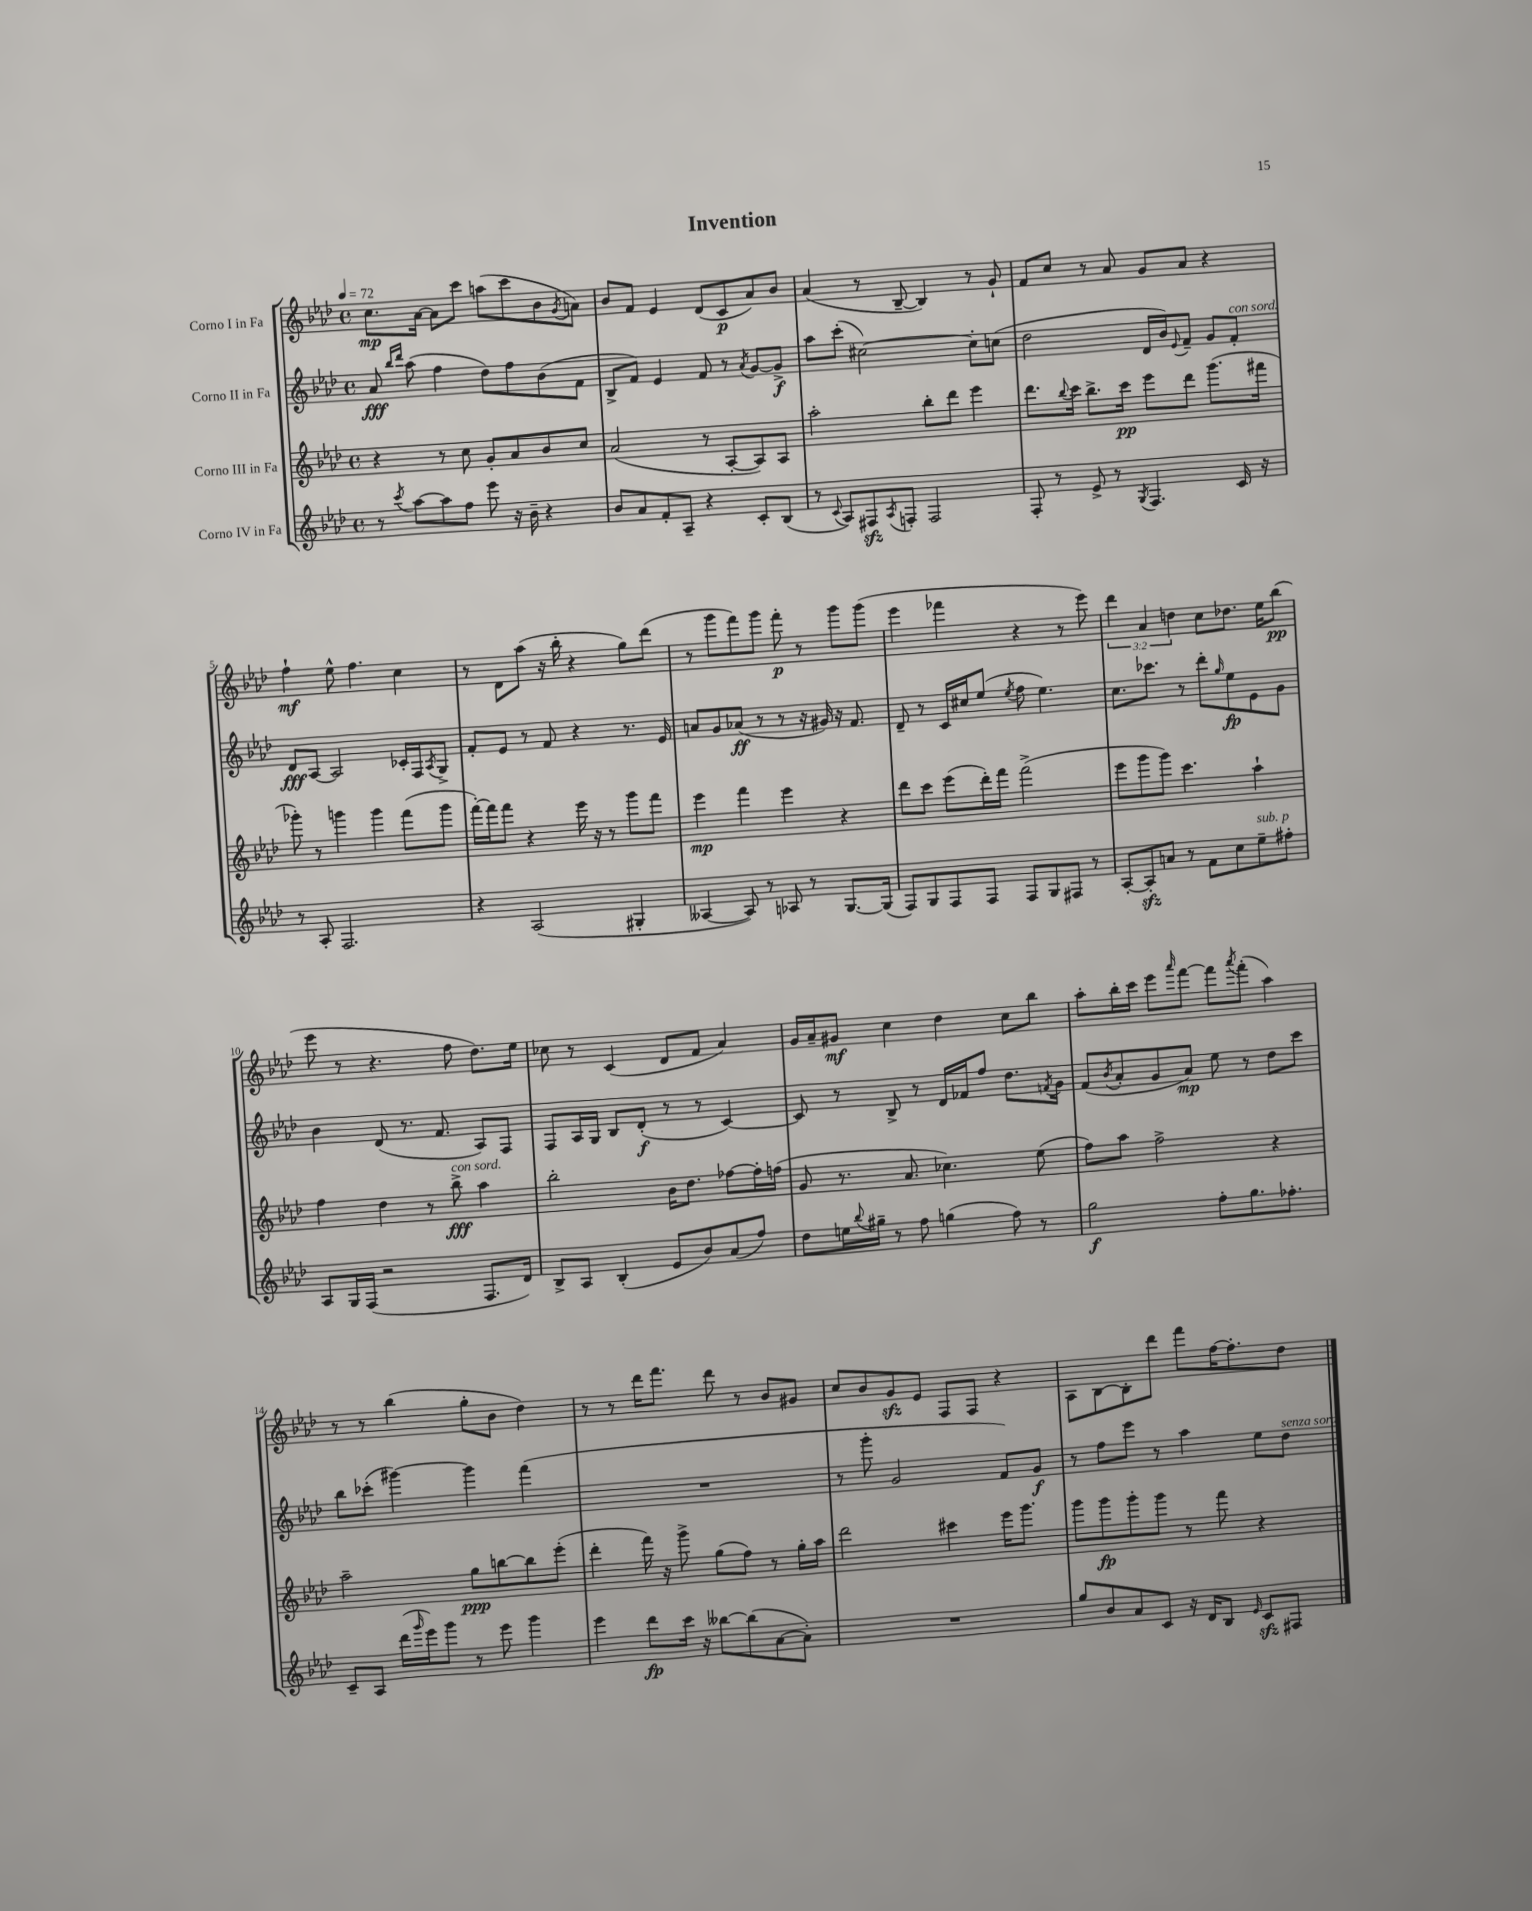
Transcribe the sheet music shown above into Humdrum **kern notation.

**kern	**kern	**kern	**kern
*staff4	*staff3	*staff2	*staff1
*clefG2	*clefG2	*clefG2	*clefG2
*k[b-e-a-d-]	*k[b-e-a-d-]	*k[b-e-a-d-]	*k[b-e-a-d-]
*M4/4	*M4/4	*M4/4	*M4/4
*met(c)	*met(c)	*met(c)	*met(c)
*MM72	*MM72	*MM72	*MM72
8r	4r	8a-/	8.cc\L
.	.	16qqbb-/LL	.
8qccc/	.	16qqddd-/JJ	.
[8aa-\L	.	(8aa-\	.
.	.	.	[16a-\Jk
8aa-\]	8r	4ff\	8a-\]L
8ff\J	8cc\	.	8ccc\J
8eee-\	8g'/L	8dd-\L)	(8aa\L
16r	8a-/	8ff\	8ccc\
16b-~\	.	.	.
4r	8b-/	(8b-\	8b-\
.	.	.	8qg/
.	8cc/J	8f\J	8a\J)
=	=	=	=
8b-/L	(2a-/	8B-^/L	8b-/L
8a-/	.	8f/J)	8f/J
8f'/	.	4e-/	4e-/
8A-~/J	.	.	.
4r	8r	8f/	(8d-/L
.	[8A-'/L	8r	8c/
.	.	8qa-/	.
8c'/L	8A-/])	[8g/L	8a-/)
(8B-/J	8A-/J	8g^/]J	8b-/J
=	=	=	=
8r	2aa-'\	8aa-\L	(4a-/
8qqc/	.	.	.
8A-/L)	.	(8ccc'\J	.
8F#/	.	[2cc#\)	8r
8qA-/	.	.	.
8F'/J	.	.	[8B-~/
2F/	8bb-'\L	.	4B-/])
.	8ddd-\J	.	.
.	4eee-\	8cc#'\]L	8r
.	.	(8cc\J	8g`/
=	=	=	=
8F'/	8.ddd-\L	2dd-\	8f/L
8r	.	.	8cc/J
.	8qqbb-/	.	.
.	16ccc\Jk	.	.
8e-^/	8.bb-^\L	.	8r
8r	.	.	8a-/
.	16ccc\Jk	.	.
8qG/	.	.	.
4.F/	8eee-\L	16d-/LL	8g/L
.	.	16b-/J)	.
.	.	8qqe-/	.
.	8ddd-\J	8f~/J	8a-/J
.	(8.ggg\L	8g/L	4r
16c/	.	8f'/J	.
16r	16fff#\Jk	.	.
=	=	=	=
8r	8ggg-'\)	8d-/L	4ff`\
8A-'/	8r	[8A-/J	.
2.F/	4ggg\	2A-/]	8ee-^^\
.	.	.	4.ff\
.	4ggg\	.	.
.	(8fff\L	16c-'/LL	4cc\
.	.	16F/J	.
.	.	8qA-/	.
.	8ggg\J	8G^/J	.
=	=	=	=
4r	[16fff'\LL)	8f'/L	8r
.	16fff\]J	.	.
.	8fff\J	8e-/J	8d-\L
(2A-/	4r	8r	(8aa-\J
.	.	8f/	16r
.	.	.	16bb-'\
.	16eee-\	4r	4r
.	16r	.	.
.	8r	.	.
4G#'/	8ggg\L	8.r	8gg\L)
.	8fff\J	.	(8ddd-\J
.	.	16e-/	.
=	=	=	=
[4A--/	4eee-\	8a/L	8r
.	.	8g/	8ggg\L
8A--/])	4fff\	(8a-/J	8fff\)
8r	.	8r	8ggg\J
8A-/	4eee-\	8r	8fff'\
8r	.	16r	8r
.	.	16g#/)	.
[8.G/L	4r	16r	8ggg\L
.	.	8.f/	.
.	.	.	(8ggg\J
(16G/]Jk	.	.	.
=	=	=	=
8F/L)	8ddd-\L	8d-~/	4eee-\
8G/	8ccc\J	8r	.
8F/	(8eee-\L	16c/LL	4fff-\
.	.	16cc#/J	.
8F/J	16ddd-'\L)	(8ee-/J	.
.	16fff\JJ	.	.
.	.	8qee-/	.
8F/L	(2fff^\	8ff\	4r
8G/	.	4.ee-\)	.
8F#/J	.	.	8r
8r	.	.	8eee-\)
=	=	=	=
[8A-'/L	8eee-\L	8.cc\L	6ddd-\
8A-'/]	8ggg\	.	.
.	.	.	6a-/
.	.	8.ccc-\J	.
8a/J	8ggg\J)	.	.
.	.	.	6dd\
8r	4.ccc\	8r	.
8f\L	.	8ddd-'\L	8cc\L
.	.	16qqgg/	.
8cc\	.	8ee-\	8.dd-\J
8ee-~\	4aa-`\	8e-\	.
.	.	.	16ee-\LK
8ff#'\J	.	8g\J	(8bb-\J
=	=	=	=
8A-/L	4ff\	4b-\	8eee-\
16G/L	.	.	8r
(16F/JJ	.	.	.
2r	4dd-\	(8d-/	4.r
.	.	8.r	.
.	8r	.	.
.	.	8.f/	.
.	8bb-^\	.	8ff\
8.F/L	4aa-\	8A-/L)	8.dd-\L)
.	.	8F/J	.
16d-/Jk)	.	.	16ee-\Jk
=	=	=	=
8B-^/L	2bb-'\	8F/L	8cc-\
8A-/J	.	16A-/L	8r
.	.	16G/JJ	.
(4B-'/	.	8B-/L	(4c/
.	.	(8d-'/J	.
8e-/L	16b-\LK	8r	8d-/L
.	8.dd-\J	.	.
8b-/)	.	8r	8f/J
(8a-/	[8ff-\L	[4c/)	4a-/)
8ff/J)	16ff-'\]L	.	.
.	(16ff\JJ	.	.
=	=	=	=
8dd-\L	8g/	8c/]	16g/LL
.	.	.	16a-~/J
16ee\L	8.r	8r	8g#/J
8qqbb-/	.	.	.
16gg#~\JJ	.	.	.
8r	.	8B-^/	4cc\
.	8.a-/	.	.
8ff\	.	8r	.
(4gg\	4.cc-\)	16d-/LL	4dd-\
.	.	16f-/J	.
.	.	8ff/J	.
8ff\)	.	8.dd-\L	8cc\L
8r	(8ee-\	.	8bb-\J
.	.	8qf/	.
.	.	16g\Jk	.
=	=	=	=
2gg\	8ff\L)	(8f/L	8aa-'\L
.	.	8qb-/	.
.	8aa-\J	8a-'/	16bb-'\L
.	.	.	16ccc\JJ
.	2ff^\	8g/	8eee-\L
.	.	.	16qqaaa-/
.	.	8a-/J)	[8fff\J
8ff'\L	.	8ee-\	8fff\]L
.	.	.	8qaaa-/
8.gg\	.	8r	(8fff'\J
.	4r	8dd-\L	4aa-\)
8.ff-'\J	.	.	.
.	.	8ccc\J	.
=	=	=	=
8c~/L	2aa-~\	8bb-\L	8r
8A-/J	.	(8ccc-'\J	8r
(16ddd-\LL	.	[4ggg#\)	(4bb-\
16qqggg/	.	.	.
16eee-\J)	.	.	.
8ggg\J	.	.	.
8r	8gg\L	4ggg#\]	8gg'\L
8eee-\	[8bb\	.	8b-\J
4ggg\	8bb\]	(4fff\	4dd-\)
.	(8eee-'\J	.	.
=	=	=	=
4eee-\	4ddd-'\	1r	8r
.	.	.	8r
8ddd-\L	16fff\)	.	16ddd-\LK
.	16r	.	8.fff\J
16ccc\Jk	8ggg^\	.	.
16r	.	.	.
[8bb--\L	(8gg\L	.	8ddd-\
(8bb--\]	8ff\J)	.	8r
[8a-\	8r	.	8b-/L
8a-'\]J)	16gg'\LL	.	8g#/J
.	16aa-\JJ	.	.
=	=	=	=
1r	2ddd-\	8r	8cc/L
.	.	8ggg'\	8b-/
.	.	2g/	8g/
.	.	.	8e-/J
.	4ccc#\	.	8F/L
.	.	.	8F/J
.	16eee-\LK	8f/L)	4r
.	8.ggg\J	.	.
.	.	8g/J	.
=	=	=	=
8gg/L	8ggg\L	8r	8A-\L
8b-/	8ggg\	8ff\L	[8B-\
8a-/	8ggg'\	8eee-\J	8B-'\]
8c/J	8ggg\J	8r	8ddd-\J
16r	8r	4aa-\	8fff\L
16d-/LK	.	.	.
8B-/J	8fff\	.	[16ff\K
.	.	.	8.ff'\]
16qqe-/	.	.	.
8c/L	4r	8ee-\L	.
8F#/J	.	8dd-\J	8dd-\J
==	==	==	==
*-	*-	*-	*-
